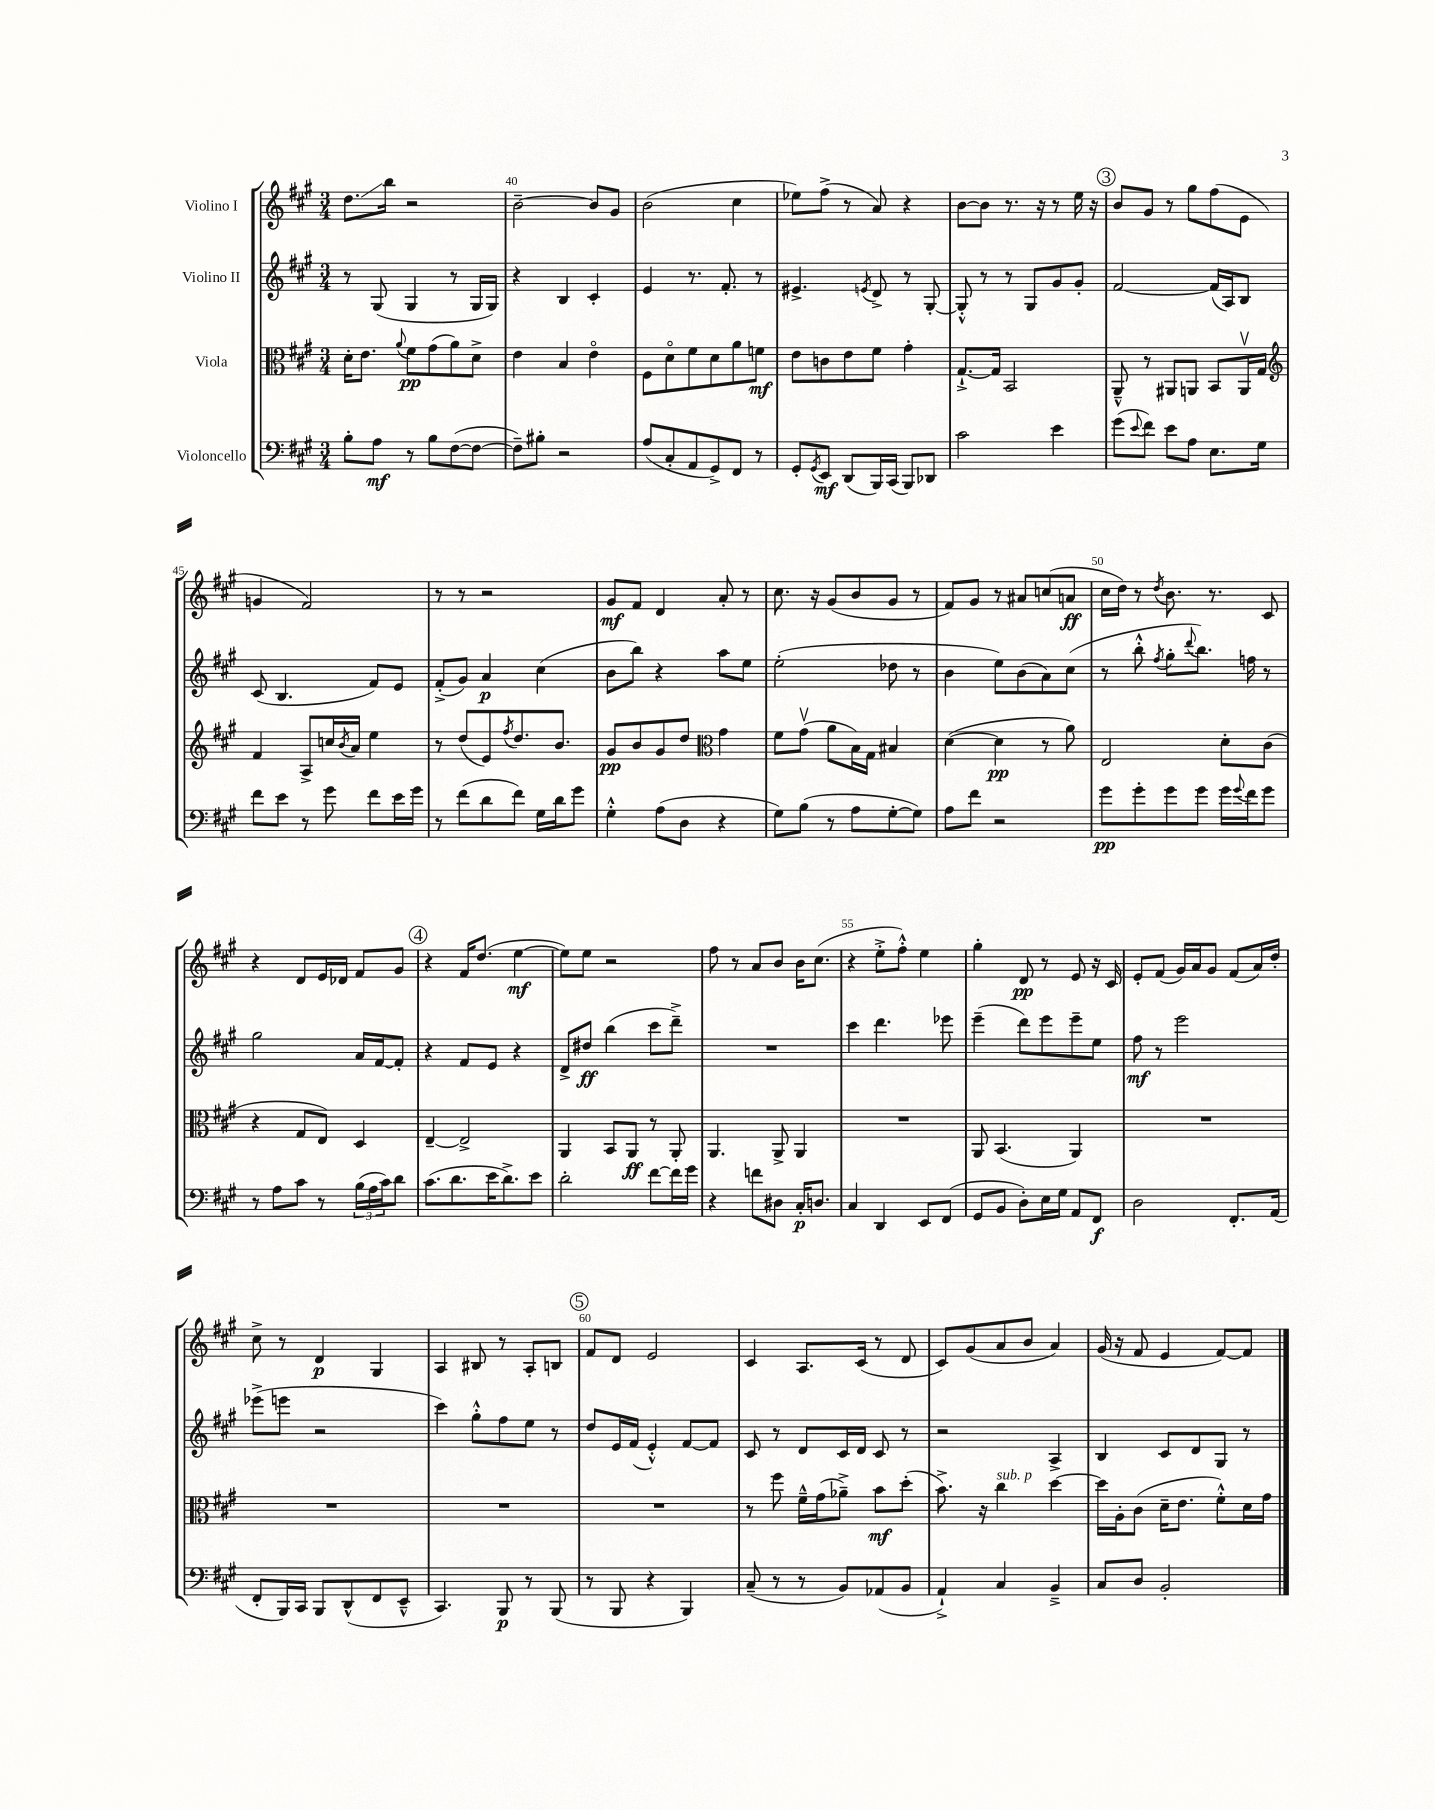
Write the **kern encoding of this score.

**kern	**kern	**kern	**kern
*staff4	*staff3	*staff2	*staff1
*clefF4	*clefC3	*clefG2	*clefG2
*k[f#c#g#]	*k[f#c#g#]	*k[f#c#g#]	*k[f#c#g#]
*M3/4	*M3/4	*M3/4	*M3/4
8B'\L	16d'\LK	8r	8.dd\L
.	8.e\J	.	.
8A\J	.	(8G#/	.
.	.	.	16bb\Jk
.	8qqa/	.	.
8r	8f#\L	4G#/	2r
8B\L	(8g#\	.	.
([8F#\	8a\)	8r	.
8F#\_J	8d^\J	16G#/LL	.
.	.	16G#/JJ)	.
=	=	=	=
8F#~\]L)	4e\	4r	[2b~\
8B#'\J	.	.	.
2r	4B/	4B/	.
.	4eo\	4c#'/	8b/]L
.	.	.	8g#/J
=	=	=	=
(8A/L	8F#\L	4e/	(2b\
8C#'/	8do\	.	.
8AA/	8f#\	8.r	.
8GG#^/)	8d\	.	.
.	.	8.f#'/	.
8FF#/J	8a\	.	4cc#\
8r	8f\J	8r	.
=	=	=	=
8GG#'/L	8e\L	4.e#^/	8ee-\L)
8qGG#/	.	.	.
8EE/J	8c\	.	(8ff#^\J
(8DD/L	8e\	.	8r
.	.	8qe/	.
16BBB/L)	8f#\J	8d^/	8a/)
(16CC#/JJ	.	.	.
8BBB/L)	4g#'\	8r	4r
8DD-/J	.	[8G#'/	.
=	=	=	=
2c#\	[8.G#`^/L	8G#'^^/]	[8b\L
.	.	8r	8b\]J
.	16G#/]Jk	.	.
.	2BB/	8r	8.r
.	.	8G#/L	.
.	.	.	16r
4e\	.	8g#/	8r
.	.	8g#'/J	16ee\
.	.	.	16r
=	=	=	=
(8g#\L	8AA~^^/	[2f#/	8b/L
8qqe/	.	.	.
8f#\J)	8r	.	8g#/J
8e\L	8AA#/L	.	8r
8A\J	8AA/J	.	8gg#\L
8.E\L	8BB/L	(16f#/]LL	(8ff#\
.	.	16A/J)	.
.	16AAv/L	8B/J	8e\J
16G#\Jk	16G#/JJ	.	.
=	=	=	=
*	*clefG2	*	*
8f#\L	4f#/	(8c#/	4g/
8e\J	.	4.B/	.
8r	8A^/L	.	2f#/)
8g#\	16cc/L	.	.
.	8qb/	.	.
.	16a/JJ	.	.
8f#\L	4ee\	8f#/L)	.
16e\L	.	8e/J	.
16g#\JJ	.	.	.
=	=	=	=
8r	8r	(8f#'^/L	8r
(8f#\L	(8dd/L	8g#/J)	8r
8d\	8e/)	4a/	2r
.	8qff#/	.	.
8f#\J)	8.dd/	.	.
16G#\LL	.	(4cc#\	.
16d\J	8.b/J	.	.
8g#\J	.	.	.
=	=	=	=
4G#'^^\	8g#/L	8b\L	8g#/L
.	8b/	8bb\J)	8f#/J
(8A\L	8g#/	4r	4d/
8D\J	8dd/J	.	.
*	*clefC3	*	*
4r	4g#\	8aa\L	8a'/
.	.	8ee\J	8r
=	=	=	=
8G#\L)	8f#\L	(2ee'\	8.cc#\
(8B\J	(8g#v\J	.	.
.	.	.	16r
8r	8a\L	.	(8g#/L
8A\L	16B\L)	.	8b/
.	16G#\JJ	.	.
[8G#'\	4B#/	8dd-\	8g#/J
8G#\]J)	.	8r	8r
=	=	=	=
8A\L	([4d\	4b\	8f#/L)
8f#\J	.	.	8g#/J
2r	4d\]	8ee\L)	8r
.	.	(8b\	8a#/L
.	8r	8a\)	(8cc/
.	8a\)	(8cc#\J	8a/J
=	=	=	=
8g#\L	2E/	8r	16cc#\LL
.	.	.	16dd\JJ)
8g#'\	.	8bb'^^\	8r
.	.	8qff#/	8qdd/
8g#\	.	8gg#'\L	8.b\
.	.	8qqddd/	.
8g#\J	.	8.bb\J)	.
.	.	.	8.r
16g#\LL	8d'\L	.	.
8qqg#/	.	.	.
16f#\J	.	16ff\	.
8g#\J	(8c#\J	8r	8c#/
=	=	=	=
8r	4r	2gg#\	4r
8A\L	.	.	.
8c#\J	8G#/L	.	8d/L
8r	8E/J)	.	16e/L
.	.	.	16d-/JJ
(24B\LL	4D/	16a/LL	8f#/L
24A\	.	.	.
.	.	[16f#/J	.
24c#\J)	.	.	.
8d\J	.	8f#'/]J	8g#/J
=	=	=	=
(8.c#\L	[4E~/	4r	4r
8.d\	.	.	.
.	2E^/]	8f#/L	16f#/LK
.	.	.	(8.dd/J
16e\K	.	8e/J	.
8.d^\)	.	.	.
.	.	4r	[4ee\
8e\J	.	.	.
=	=	=	=
2d'\	4AA/	8d^/L	8ee\]L)
.	.	8dd#/J	8ee\J
.	8BB/L	(4bb\	2r
.	8AA/J	.	.
[8f#\L	8r	8ccc#\L	.
16f#\]L	8AA'/	8ddd~^\J)	.
16g#\JJ	.	.	.
=	=	=	=
4r	4.AA/	2.r	8ff#\
.	.	.	8r
8f\L	.	.	8a/L
8D#\J	8AA^/	.	8b/J
16C#'/LK	4AA/	.	16b\LK
8.D/J	.	.	(8.cc#\J
=	=	=	=
4C#/	2.r	4ccc#\	4r
4DD/	.	4.ddd\	8ee'^\L
.	.	.	8ff#'^^\J)
8EE/L	.	.	4ee\
(8FF#/J	.	8eee-\	.
=	=	=	=
8GG#/L	8AA/	(4eee~\	4gg#'\
8BB/J	(4.BB/	.	.
8D'\L)	.	8ddd\L)	8d/
16E\L	.	8eee\	8r
16G#\JJ	.	.	.
8AA/L	4AA/)	8eee~\	8e/
8FF#/J	.	8ee\J	16r
.	.	.	16c#/
=	=	=	=
2D\	2.r	8ff#\	8e'/L
.	.	8r	(8f#/J
.	.	2eee\	16g#/LL)
.	.	.	16a/J
.	.	.	8g#/J
8.FF#'/L	.	.	(8f#/L
.	.	.	16a/L)
(16AA/Jk	.	.	16dd'/JJ
=	=	=	=
8FF#'/L	2.r	(8eee-^\L	8cc#^\
16BBB/L)	.	8eee\J	8r
16CC#/JJ	.	.	.
8BBB/L	.	2r	4d/
(8DD^^/	.	.	.
8FF#/	.	.	4G#/
8EE~^^/J	.	.	.
=	=	=	=
4.CC#/)	2.r	4ccc#\)	4A/
.	.	8gg#'^^\L	8B#/
8BBB/	.	8ff#\	8r
8r	.	8ee\J	8A'/L
(8BBB/	.	8r	8B/J
=	=	=	=
8r	2.r	8dd/L	8f#/L
8BBB/	.	16e/L	8d/J
.	.	(16f#/JJ	.
4r	.	4e'^^/)	2e/
4BBB/)	.	[8f#/L	.
.	.	8f#/]J	.
=	=	=	=
(8C#~/	8r	8c#/	4c#/
8r	8ff#\	8r	.
8r	16f#~^^\LL	8d/L	8.A/L
.	(16g#\J	.	.
8BB/L)	8a-~^\J)	16c#/L	.
.	.	16d/JJ	(16c#/Jk
(8AA-/	8b\L	8c#/	8r
8BB/J	(8dd'\J	8r	8d/
=	=	=	=
4AA`^/)	8.b^\)	2r	8c#/L)
.	.	.	(8g#/
.	16r	.	.
4C#/	4cc#\	.	8a/
.	.	.	8b/J
4BB~^/	[4dd\	4A^/	4a/)
=	=	=	=
8C#/L	16dd\]LL	4B/	(16g#/
.	16A'\J	.	16r
8D/J	(8c#\J	.	8f#/
2BB'/	16d~\LK	8c#/L	4e/
.	8.e\J	.	.
.	.	8d/	.
.	8f#'^^\L)	8G#/J	[8f#/L)
.	16d\L	8r	8f#/]J
.	16g#\JJ	.	.
==	==	==	==
*-	*-	*-	*-
